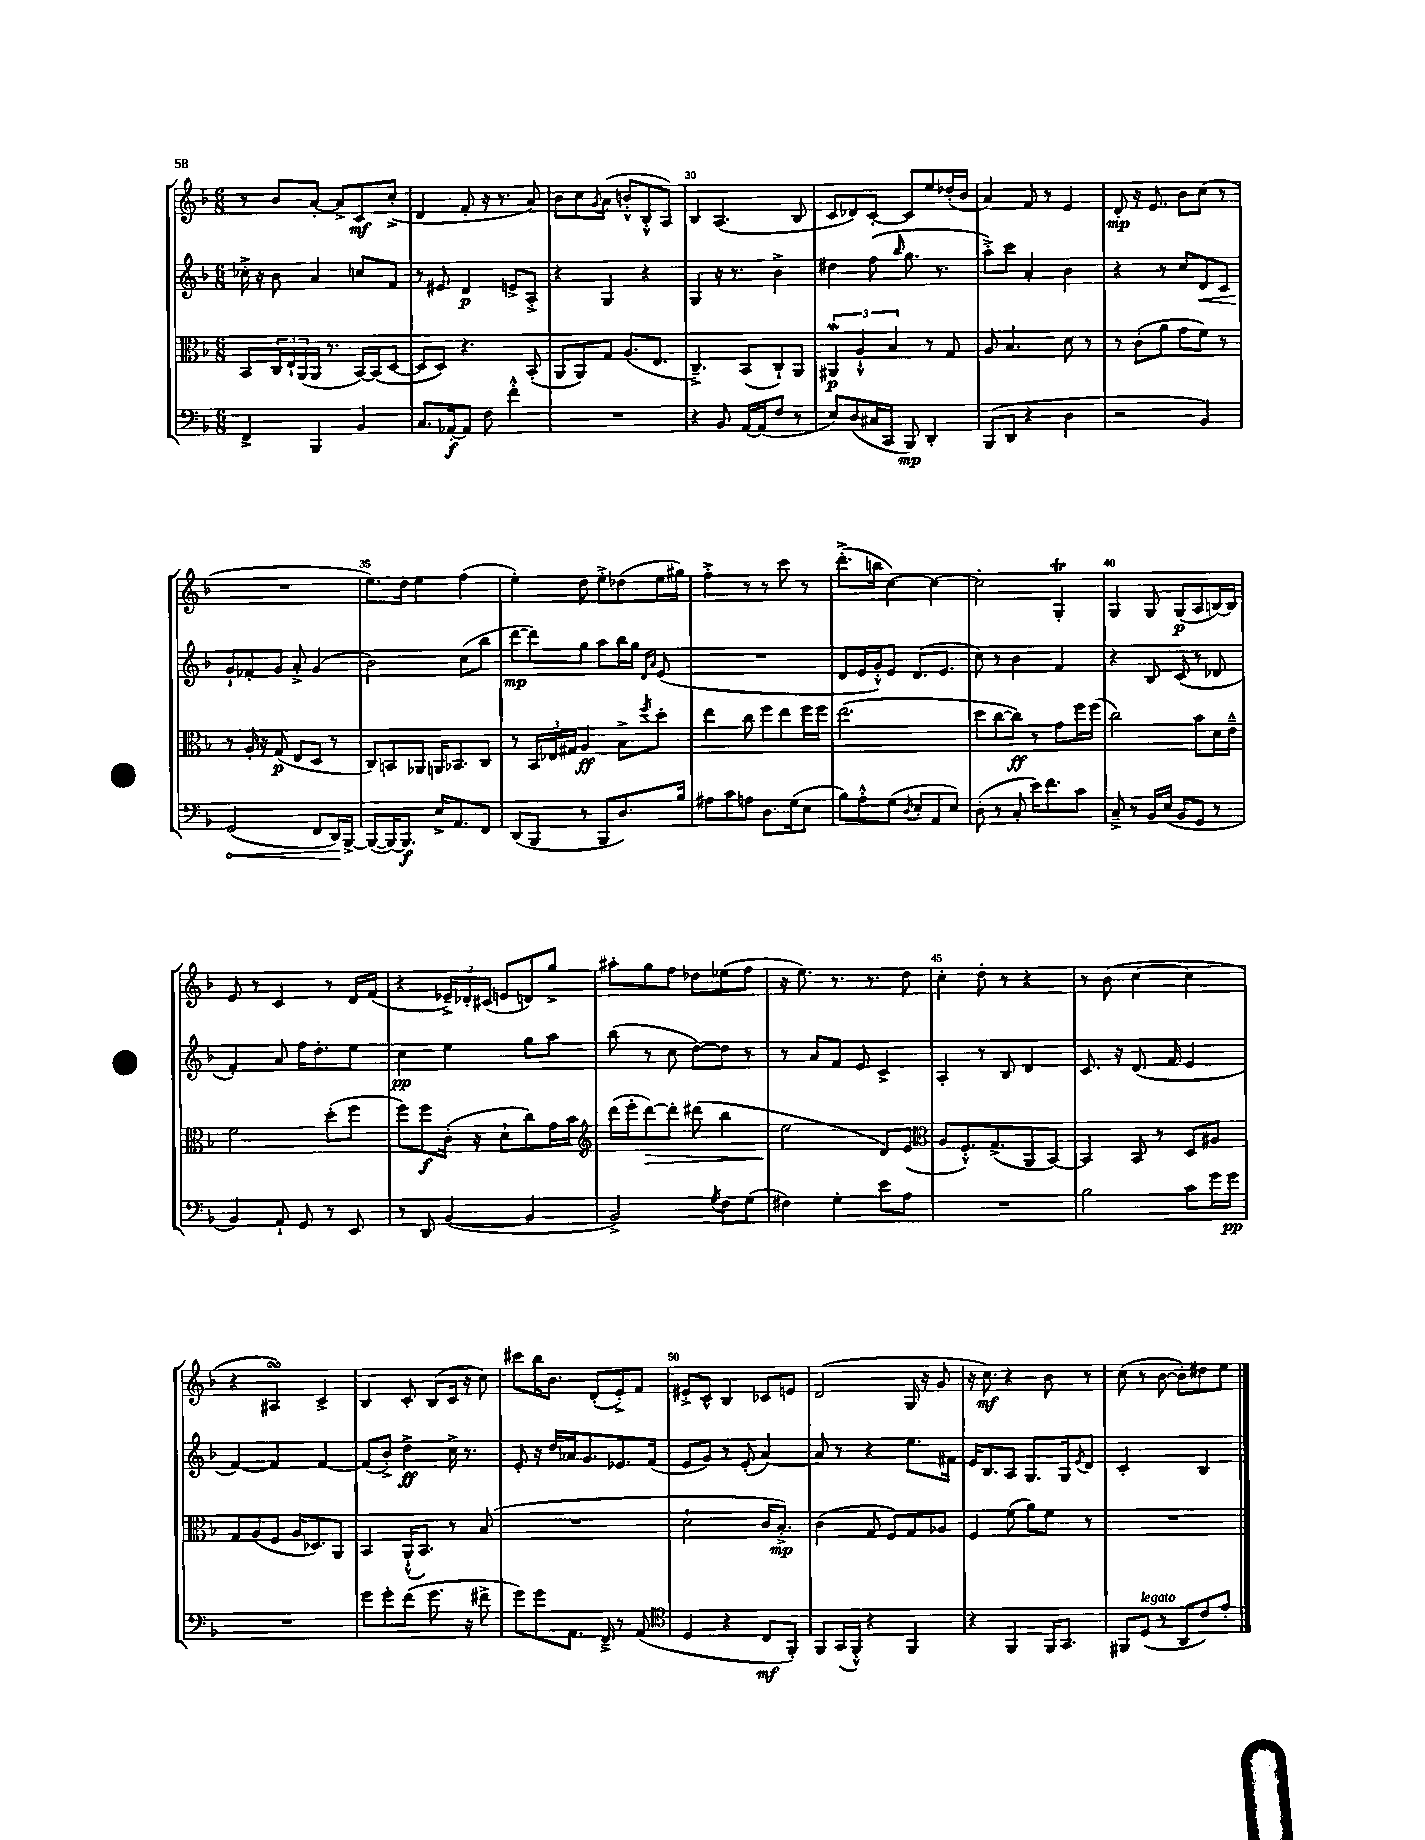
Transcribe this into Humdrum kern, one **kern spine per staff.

**kern	**kern	**kern	**kern
*staff4	*staff3	*staff2	*staff1
*clefF4	*clefC3	*clefG2	*clefG2
*k[b-]	*k[b-]	*k[b-]	*k[b-]
*M6/8	*M6/8	*M6/8	*M6/8
4FF^	8BB-	16cc-'^	8r
.	.	16r	.
.	24C	8b-	8b-
.	24E`	.	.
.	(24AA	.	.
4BBB-	16AA	4a	[8a'
.	8.r	.	.
.	.	.	8a^]
4BB-	[16BB-)	8cc	8c
.	(16BB-]	.	.
.	[8D	8f	(8cc'^
=	=	=	=
8.C	8D]	8r	4d
.	8D)	8e#	.
[16AA-'	.	.	.
8AA-]	4.r	4d	8f'
8F	.	.	16r
.	.	.	8.r
4f'^^	.	8e^	.
.	(8BB-'	8A'^	8a)
=	=	=	=
2.r	8AA	4r	8b-
.	8AA)	.	8cc
.	.	.	8qg
.	8G	4G	(8a
.	(8.A	.	8b'^^
.	.	4r	8B-'^^
.	8.E	.	.
.	.	.	8A)
=	=	=	=
4r	4.C~^)	4G	4B-
8BB-	.	16r	(4.A
.	.	8.r	.
[16AA	(8BB-	.	.
(16AA]	.	.	.
8F	8C`)	4b-^	.
8r	8AA	.	8B-
=	=	=	=
8E)	6AA#	4dd#	8c
(8D	.	.	8d-)
.	6A`^^	.	.
16C#	.	(8ff	[8c'
16CC	.	.	.
.	6B-	.	.
.	.	16qqbb-	.
8BBB-)	.	8.gg	8c]
4DD'	8r	.	8ee
.	.	8.r	.
.	8G	.	(16dd-'
.	.	.	16b-
=	=	=	=
(8BBB-	8A	8aa'^)	4a)
8DD	4.B-	8ccc	.
4r	.	4a'	8f
.	.	.	8r
4D	8d	4b-	4e
.	8r	.	.
=	=	=	=
2r	8r	4r	8d'
.	(8c'	.	16r
.	.	.	8.e
.	8a	8r	.
.	8g	8cc	8b-
4BB-)	8f)	8d	(8cc
.	8r	8c	8r
=	=	=	=
(2GG	8r	8g`	2.r
.	16A'	8f-'	.
.	16r	.	.
.	(8G	8g	.
.	8E	8a'^	.
8FF	8D	(4g	.
16DD)	8r	.	.
[16BBB-^	.	.	.
=	=	=	=
(8BBB-_	8C)	2b-)	8.ee)
16BBB-_)	8BB	.	.
8.BBB-]	.	.	16dd
.	8AA-	.	4ee
16E^	16AA	.	.
8.AA	8.BB-	.	.
.	.	(8cc	(4ff
8FF	8C	8bb-	.
=	=	=	=
(8DD	8r	[8ddd	4ee')
8BBB-	24BB-	8ddd])	.
.	24E-	.	.
.	24G#	.	.
8r	4A	8gg	8dd
8BBB-	.	8aa	8ee'^
8.D)	8B-^	16bb-	(8dd-
.	.	16gg	.
.	.	16qqd	.
.	8qff	16qqa	.
.	8dd'	(8e	16ee
16B-	.	.	16gg#)
=	=	=	=
8A#	4ee	2.r	4ff'^
8c	.	.	.
8A	8cc	.	8r
8.D	8ff	.	8r
.	8ee	.	8ccc
(16G	.	.	.
8E	16ff	.	8r
.	16ff	.	.
=	=	=	=
8B-)	(2.ee	8d	(8.ddd'^
8A'^^	.	16e	.
.	.	16g'^^)	16bb
(8G	.	8e	[4cc)
8qD	.	.	.
8E'	.	(8.d	.
8AA	.	.	4cc_
.	.	8.e	.
8E)	.	.	.
=	=	=	=
(8D'	8dd	8cc)	2cc']
8r	[8cc	8r	.
8C'	8cc])	4b-	.
16e)	8r	.	.
8.f	.	.	.
.	8g	4f	4G'
8c	16ff	.	.
.	(16ff	.	.
=	=	=	=
8C~^	2cc)	4r	4G
8r	.	.	.
16BB-	.	8B-	8G
(16E	.	.	.
8BB-	.	(8c	(8G
8GG	8b-	8r	8A
8r	16d	8d-	[16B)
.	16e~^^	.	16B]
=	=	=	=
4BB-)	2f	4f')	8e
.	.	.	8r
8AA`	.	8a	4c
8GG	.	16ff	.
.	.	8.dd'	.
8r	(8dd'	.	8r
8EE	8ff	8ee	16d
.	.	.	(16f
=	=	=	=
8r	8ff)	4cc	4r
8DD	8ff	.	.
([4BB-	(16c'	4ee	24e-~^)
.	.	.	24d-'
.	16r	.	.
.	.	.	(24c#
.	8d`	.	8e
4BB-]	8cc)	8gg	8d)
.	16g	8aa	8gg^
.	16b-	.	.
=	=	=	=
*	*clefG2	*	*
2BB-^)	(16ddd	(8bb-	8aa#'
.	16eee'	.	.
.	[8ddd)	8r	8gg
.	8ddd']	8cc	8ff
.	(8ddd#	[8dd)	8dd-
8qG	.	.	.
8F	4bb-	8dd]	(8ee-
(8G	.	8r	8ff
=	=	=	=
4F#)	2ee	8r	16r
.	.	.	8.ee)
.	.	8a	.
4G'	.	8f	8.r
.	.	8e	.
.	.	.	8.r
8e	8d)	4c^	.
8A	(8e	.	8dd
=	=	=	=
*	*clefC3	*	*
2.r	8A	4A'	4cc'
.	8.F'^^)	.	.
.	.	8r	8dd'
.	(8.G^	.	.
.	.	8B-	8r
.	8AA	4d	4r
.	[8BB-)	.	.
=	=	=	=
2B-	4BB-]	8.c	8r
.	.	.	(8b-
.	.	16r	.
.	8BB-	(8.d	[4cc
.	8r	.	.
.	.	16f	.
8c	8D	4e	4cc]
16g	8A#	.	.
16g	.	.	.
=	=	=	=
2.r	8G	[4f)	4r
.	(8A	.	.
.	8F	4f]	4A#)
.	16A	.	.
.	8.D-)	.	.
.	.	[4f	4c^
.	8AA	.	.
=	=	=	=
8g	4BB-	(8f]	4B-
8g'	.	8b-'^)	.
(8f	(16AA`^^	4dd^	8c'
.	8.BB-)	.	.
8.g	.	.	(8B-
.	8r	16cc^	16c
16r	.	8.r	16r
8f#^	(8B-	.	8cc)
=	=	=	=
8g)	2.r	8e'	8ccc#
8g	.	16r	16bb-
.	.	16dd	8.b-
8.AA	.	16a-	.
.	.	8.g	.
.	.	.	(8d'
16FF~^	.	.	.
8r	.	8.e-	8e'^)
(8AA	.	.	8f
.	.	(16f	.
=	=	=	=
*clefC4	*	*	*
4D	2d`	8e	8e#'^
.	.	8g)	8c^^
4r	.	8r	4B-
.	.	(8e'	.
8C	16c	[4a)	8c-
.	8.B-'^)	.	.
8FF')	.	.	8e
=	=	=	=
8FF	(4c	8a]	(2d
(16GG	.	8r	.
16FF'^^)	.	.	.
4r	8G	4r	.
.	8F)	.	.
4FF	8G	8.ee	16G
.	.	.	16r
.	8A-	.	8g
.	.	16f#	.
=	=	=	=
4r	4F	16e	16r
.	.	8.B-	8.cc)
4FF	(8f	8A	4r
.	8a)	8.G	.
16FF	8f	.	8b-
8.GG	.	16G	.
.	.	8qe	.
.	8r	8d	8r
=	=	=	=
8FF#	2.r	2c'	(8cc
(8D	.	.	8r
8r	.	.	[8b-
8AA	.	.	8b-'])
8c)	.	4B-	8dd#
8e'	.	.	8ee
==	==	==	==
*-	*-	*-	*-
